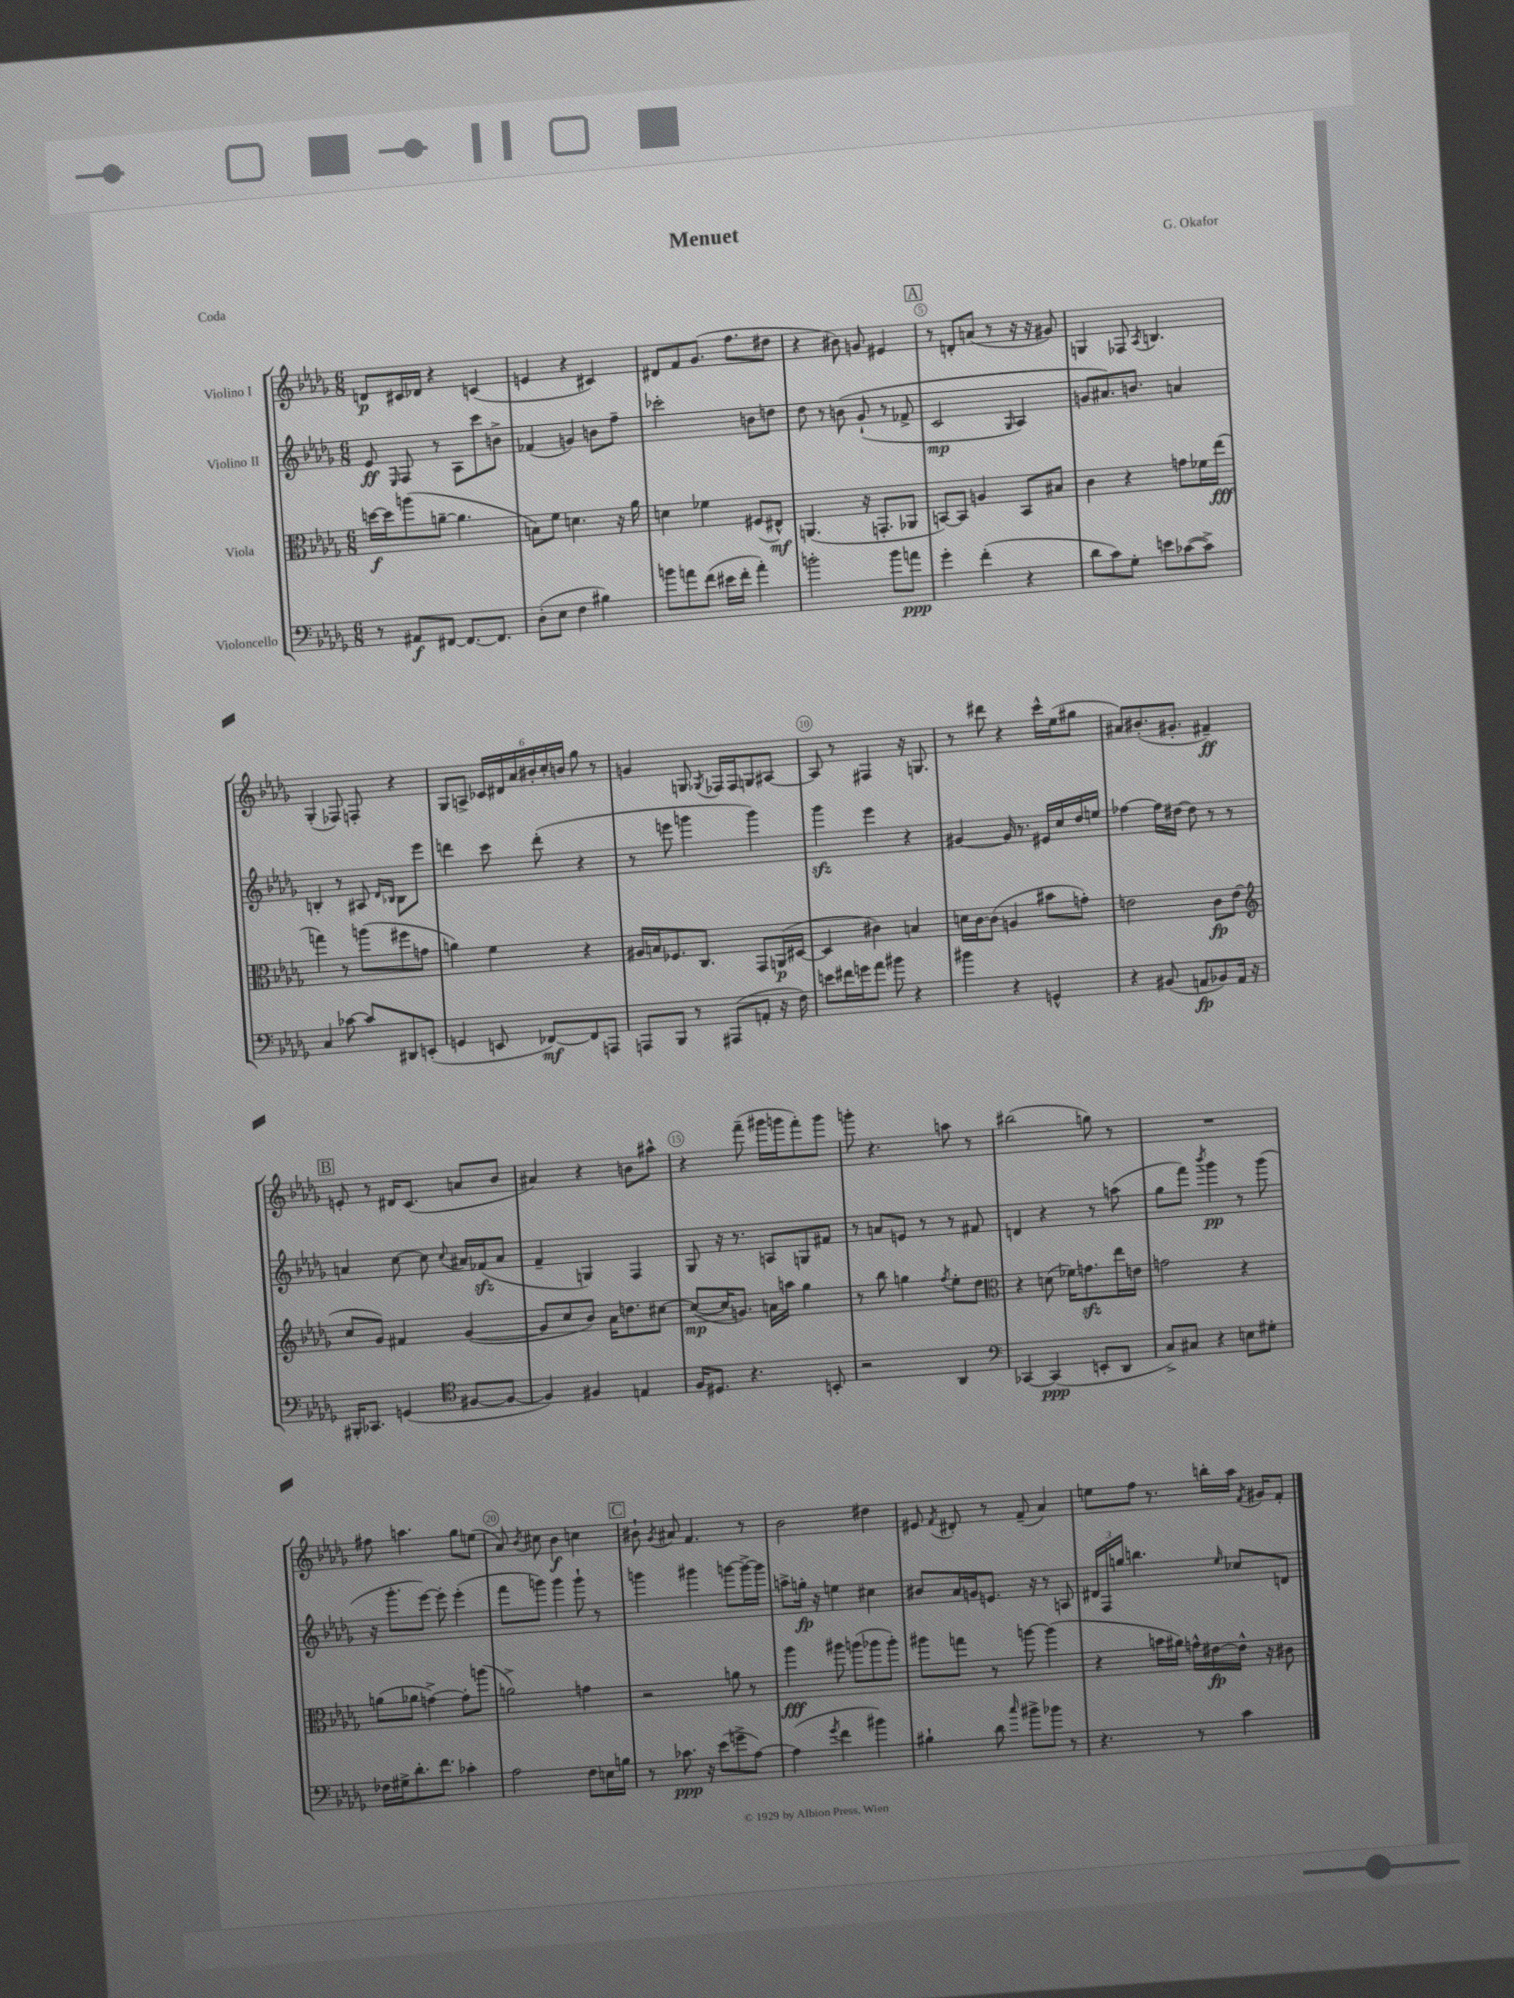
\header { title = "Menuet" composer = "G. Okafor" piece = "Coda" }
<<
\new StaffGroup <<
\new Staff = "s0" \with { instrumentName = "Violino I" } {
    \clef treble \key des \major \numericTimeSignature \time 6/8
    \autoBeamOff d'8[\p cis'16 des'16] r4 c'4( |
    e'4 r4 cis'4) |
    dis'8[ f'8 ges'8.]( f''8.[ dis''8] |
    r4 bis'8) g'8 eis'4 |
    \mark \markup { \box "A" } r8 d'8[-. a'8]( r8 r16 r16 gis'8) |
    g4 fes8 \acciaccatura { aes8 } b4. |
    ges4-.( fes8) f8-. r4 |
    ges8[ a8]-> \tuplet 6/4 { ces'16[ dis'16 aes'16 bis'16-. c''16-. b'16] } ges''8 r8 |
    g'4 g8 \acciaccatura { ges8 } fes16[ fes16 g8 ais8]~ |
    ais8 r8 fis4 r16 g8. |
    r8 dis'''8 r4 c'''16[-^ ees''16( gis''8] |
    ais'8[) bis'8.-.( gis'8.]-. fis'4--\ff) |
    \mark \markup { \box "B" } e'8-. r8 dis'16[ c'8.]( a'8[ bes'8] |
    ais'4) r4 b'8[ ais''8]-^ |
    r4 f'''8--( gis'''16[ g'''16 f'''8-.) g'''8] |
    g'''8-. r4. a''8 r8 |
    bis''2( g''8) r8 |
    R2. |
    fis''8 a''4. ges''8[ e''8]( |
    aes'8) \acciaccatura { bes'8 } cis''8 bes'4\f c''4 |
    \mark \markup { \box "C" } bis'8-! \acciaccatura { ges'8 } ais'8 f'4. r8 |
    bes'2 dis''4 |
    eis'8 \acciaccatura { f'8 } dis'8-. r8 f'8--( aes'4) |
    e''8[ f''8] r8. b''16[-. aes''16] \acciaccatura { f'8 } gis'16[ f'8]-. \bar "|." |
}
\new Staff = "s1" \with { instrumentName = "Violino II" } {
    \clef treble \key des \major \numericTimeSignature \time 6/8
    \autoBeamOff ees'8\ff \grace { ees16 } f8 r8 aes8[ c'''8 b'8]-> |
    fes'4( g'4) b'8[ f''8]-- |
    ces'''2-. b'8[ d''8] |
    des''8 r8 b'8\( ges'8-!( r8 fes'8-> |
    \mark \markup { \box "A" } c'2\mp \grace { ges16 } aes4) |
    g'8[ ais'8.\) b'8.] a'4 |
    b4-. r8 ais8 \grace { des'16[ bes16] } bes8[ ees'''8] |
    d'''4 c'''8 d'''8-.( r4 |
    r8 e'''8 g'''4 g'''4) |
    ges'''4\sfz ees'''4 r4 |
    gis'4~ gis'16 r8. eis'16[ c''16 des''16 e''16] |
    fes''4~ fes''16[ dis''16]~ dis''8 r8 r8 |
    \mark \markup { \box "B" } a'4 c''8~ c''8 \appoggiatura { c''8 } ais'16[ fes'16\sfz( ais'8] |
    f'4-- g4) f4 |
    ges8 r16 r8. a8[ g8 fis'8] |
    r8 a'8[ e'8] r8 r8 fis'8 |
    d'4 r4 r8 a''8( |
    ges''8[ f'''8]) \acciaccatura { bes'''8 } ges'''4\pp r8 ges'''8( |
    r16 ges'''8.[-. ees'''8]~) ees'''8-. ees'''4-.( |
    f'''8[ g'''8]) g'''4 g'''8-! r8 |
    \mark \markup { \box "C" } g'''4 gis'''4 g'''8[~ g'''16~-> g'''16] |
    a''8[-> g''16]-.\fp r16 e''4 cis''4 |
    bis'8[ aes'16 g'16 e'8.] r16 r8 a8 |
    \tuplet 3/2 { dis'16[ f16 g''16] } b''4. \grace { ees''16 } ces''8[ d'8] \bar "|." |
}
\new Staff = "s2" \with { instrumentName = "Viola" } {
    \clef alto \key des \major \numericTimeSignature \time 6/8
    \autoBeamOff d''16[~\f d''16 a''8( a'8]~-- a'4. |
    b8[) f'8] d'4. r16 aes'16 |
    d'4 fes'4 fis8[( eis8]-^\mf) |
    a,4.( r16 g,8.[-. aes,8] |
    \mark \markup { \box "A" } b,8[~) b,8] a4 b,8[ bis8] |
    c'4 r4 g'8[ fes'16 ees''16]\fff( |
    g''4) r8 a''8[( fis''8 g'8] |
    a'4) f'4 r4 |
    ais16[ b16 fes8. c8.] ges,8[ a,16\p( dis16]~ |
    dis4 cis'4) b4 |
    d'16[ c'16~ c'8]( a4 bis'8[ g'8]-.) |
    e'2 c'8[\fp e'8]( |
    \mark \markup { \box "B" } \clef treble c''8[ ges'8]) fis'4 ges'4~( |
    ges'8[ c''8 bes'8]) aes'16[ d''8. cis''8]~ |
    cis''8[~\mp( cis''16 g'8.]) a'16[ a''16] ges''4 |
    r8 bes''8 g''4 \acciaccatura { f''8 } ees''8[-. des''8] |
    \clef alto r4 d'8( fes'16[) g'8.\sfz ees''16 e'16] |
    g'2 r4 |
    a'8[( aes'8] g'4~->) g'8[-. a''8]( |
    a'2->) g'4 |
    \mark \markup { \box "C" } r2 a'8 r8 |
    aes''4\fff ais''8 a''8[( aes''8 aes''8]-.) |
    ais''8[ g''8] r8 a''8~ a''4( |
    r4 b'16[ ais'16]) g'16[-^ eis'16~\fp eis'16]-^ r16 cis'8 \bar "|." |
}
\new Staff = "s3" \with { instrumentName = "Violoncello" } {
    \clef bass \key des \major \numericTimeSignature \time 6/8
    \autoBeamOff r8 ais,8[\f fis,8]~ fis,8.[~ fis,8.] |
    des8[-.( ees8] f4 bis4) |
    b'8[ a'8 f'8]( eis'16[ f'16]-. a'4-.) |
    b'2-. b'8[ a'8]\ppp |
    \mark \markup { \box "A" } ges'4-. f'4-.( r4 |
    des'8[ c'8) ges8]-. e'8[ ces'8~( ces'8]->) |
    c4 ces'8~ ces'8[ dis,8 e,8]-.( |
    g,4 e,8 fes,8[~\mf) fes,8 a,,8] |
    a,,8[ bes,,8] r8 ais,,8[( a,8]-. r16 f16) |
    e'8[ fis'16 g'16 aes'8] bis'8 r4 |
    bis'4 r4 g,4-^ |
    r4 bis,8( a,8[\fp bes,8) a,16] r16 |
    \mark \markup { \box "B" } bis,,16[-. ces,8.] g,4( \clef tenor fis8[~ fis8]~ |
    fis4) fis4 e4 |
    f16[ dis8.] r4. b,8-. |
    r2 aes,4 |
    \clef bass ces,4~ ces,4\ppp( e,8[-. des,8] |
    c8[->) cis8] r4 e8[ gis8]-. |
    fes16[ gis16-> des'8.-. f'8.] ces'4-. |
    aes2 f8[ e16 b16] |
    \mark \markup { \box "C" } r8 ces'8.\ppp r16 ees'8[( g'8-> aes8]~) |
    aes4( \acciaccatura { ges'8 } f'4 bis'4) |
    bis4-! des'8 \grace { c''16 } bis'8[-> bes'8] r8 |
    r4. r8 c'4 \bar "|." |
}
>>
>>
\layout { \context { \Score \override BarNumber.break-visibility = ##(#f #t #t) barNumberVisibility = #(every-nth-bar-number-visible 5) \override BarNumber.stencil = #(make-stencil-circler 0.1 0.3 ly:text-interface::print) } }
